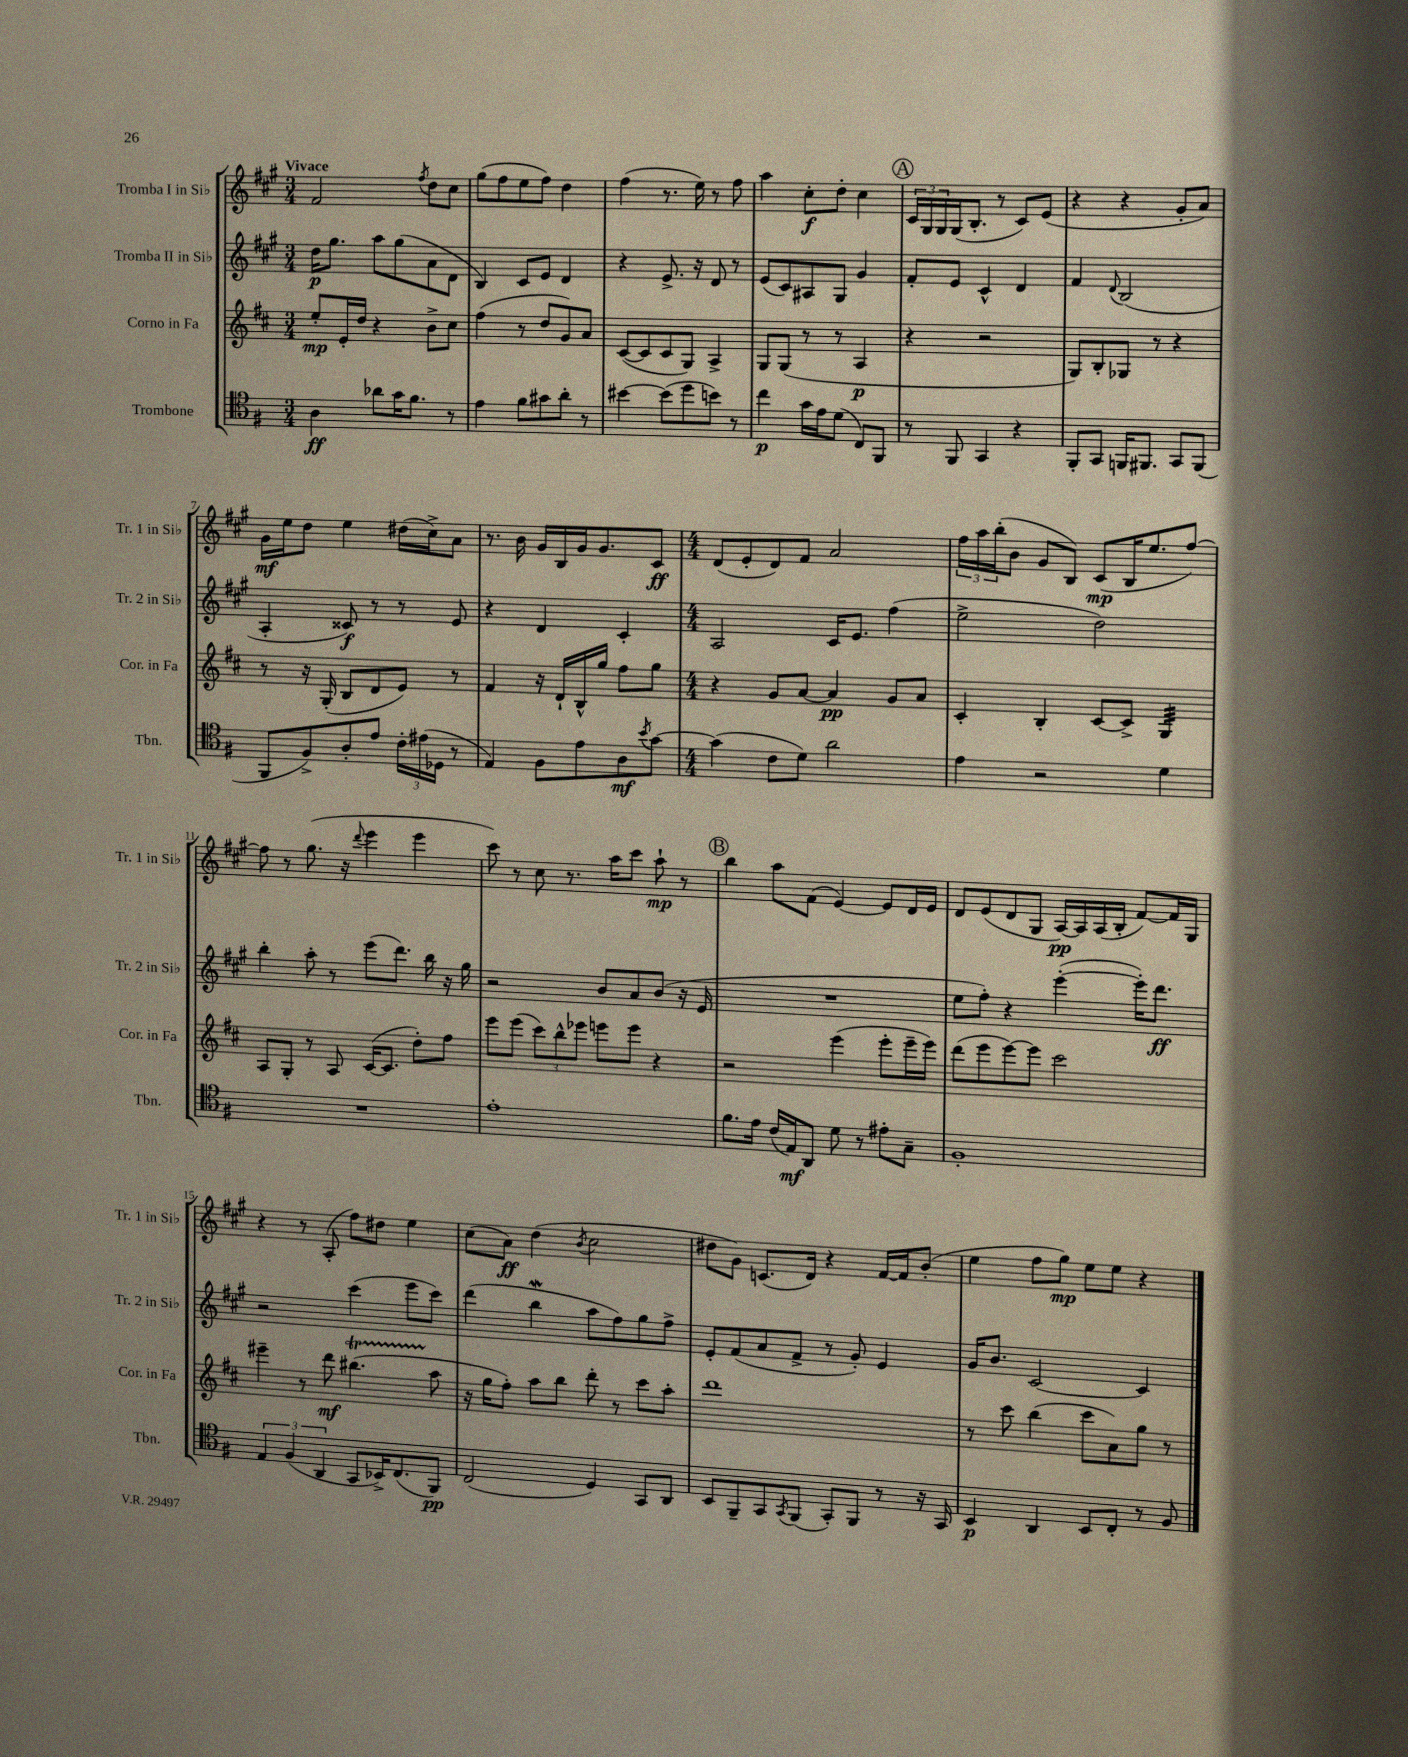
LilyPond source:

<<
\new StaffGroup <<
\new Staff = "s0" \with { instrumentName = "Tromba I in Sib" shortInstrumentName = "Tr. 1 in Sib" } {
    \clef treble \key a \major \numericTimeSignature \time 3/4 \tempo "Vivace"
    fis'2 \acciaccatura { fis''8 } d''8 cis''8 |
    gis''8( fis''8 e''8 fis''8) d''4 |
    fis''4( r8. e''16) r8 fis''8 |
    a''4 cis''8-.\f d''8-. cis''4 |
    \mark \markup { \circle "A" } \tuplet 3/2 { cis'16 gis16 gis16 } gis16( b8.-. r8 cis'8) e'8( |
    r4 r4 gis'8-. a'8) |
    gis'16\mf e''16 d''8 e''4 dis''16( cis''16->) a'8 |
    r8. b'16 gis'16 b16 gis'16 gis'8. cis'8\ff |
    \numericTimeSignature \time 4/4 d'8( e'8-. d'8) fis'8 a'2 |
    \tuplet 3/2 { fis''16 a''16 b''16-.( } b'8 gis'8 b8) cis'8\mp( b16 e''8. fis''8~) |
    fis''8 r8 gis''8.( r16 \appoggiatura { d'''8 } e'''4 e'''4 |
    cis'''8) r8 cis''8 r8. a''16 cis'''8 a''8-!\mp r8 |
    \mark \markup { \circle "B" } b''4 a''8 fis'8( e'4~) e'8 d'16 e'16 |
    d'8 e'8( d'8 gis8 a16~\pp) a16 a16( b16-. fis'8~) fis'16 gis16 |
    r4 r8 a8-.( fis''8) dis''8 e''4 |
    cis''8( a'8\ff) d''4( \acciaccatura { b'8 } cis''2 |
    dis''8 gis'8) c'8.( d'16) r4 fis'16~ fis'16 b'8-.( |
    e''4 fis''8 gis''8\mp) e''8 e''8 r4 \bar "|." |
}
\new Staff = "s1" \with { instrumentName = "Tromba II in Sib" shortInstrumentName = "Tr. 2 in Sib" } {
    \clef treble \key a \major \numericTimeSignature \time 3/4
    d''16\p gis''8. a''8 gis''8( a'8 d'8 |
    b4) cis'8 e'8 d'4 |
    r4 e'8.-> r16 d'8 r8 |
    e'8( cis'8) ais8 gis8 gis'4 |
    \mark \markup { \circle "A" } fis'8-. e'8 cis'4-^ d'4 |
    fis'4 \appoggiatura { d'8 } b2( |
    a4-. cisis'8\f) r8 r8 e'8 |
    r4 d'4 cis'4-. |
    \numericTimeSignature \time 4/4 a2 cis'16 e'8. fis''4( |
    e''2-> d''2) |
    b''4-. a''8-. r8 e'''8( d'''8.) b''16 r16 gis''16 |
    r2 b'8 a'8 b'8( r16 e'16 |
    \mark \markup { \circle "B" } R1 |
    e''8 fis''8-.) r4 e'''4~-.( e'''16-.) d'''8.\ff |
    r2 cis'''4( e'''8 cis'''8) |
    d'''4( b''4\mordent a''8 fis''8) gis''8 fis''8-> |
    e'8-. fis'8( a'8 fis'8-> r8 gis'8-.) e'4 |
    gis'16 b'8. cis'2~ cis'4 \bar "|." |
}
\new Staff = "s2" \with { instrumentName = "Corno in Fa" shortInstrumentName = "Cor. in Fa" } {
    \clef treble \key d \major \numericTimeSignature \time 3/4
    e''8-.\mp e'16-. d''16 r4 b'8-> cis''8 |
    fis''4( r8 d''8 g'8) a'8 |
    cis'8~( cis'8 cis'8 g8) a4-> |
    g8 g8( r8 r8 a4\p |
    \mark \markup { \circle "A" } r4 r2 |
    g8) b8-. ges8 r8 r4 |
    r8 r16 g16-.( b8 d'8 e'8) r8 |
    fis'4 r16 d'16-! b16-^ g''16 fis''8 g''8 |
    \numericTimeSignature \time 4/4 r4 g'8 a'8~ a'4\pp g'8 a'8 |
    cis'4-. b4-. cis'8~ cis'8-> g4:32 |
    a8 g8-. r8 a8 cis'16~( cis'8. d''8-.) fis''8 |
    e'''8 e'''8( \tuplet 3/2 { cis'''8) b''8-^ ees'''8 } e'''8 e'''8 r4 |
    \mark \markup { \circle "B" } r2 e'''4( e'''8-. e'''16-- e'''16) |
    d'''8( e'''8 e'''8~) e'''8 cis'''2 |
    eis'''4-- r8 d'''8\mf bis''4.\startTrillSpan( a''8\stopTrillSpan |
    r16 g''16 fis''8-.) a''8 b''8 d'''8-. r8 cis'''8 a''8-. |
    d'''1 |
    r8 cis'''8 b''4( cis'''8 a'8) g''8 r8 \bar "|." |
}
\new Staff = "s3" \with { instrumentName = "Trombone" shortInstrumentName = "Tbn." } {
    \clef tenor \key g \major \numericTimeSignature \time 3/4
    a4\ff aes'8 g'16 fis'8. r8 |
    e'4 fis'8 gis'8 a'8-. r8 |
    bis'4~ bis'8( d''8 b'8) r8 |
    c''4\p g'16 e'16 d'8( c8) fis,8 |
    \mark \markup { \circle "A" } r8 fis,8 g,4 r4 |
    fis,8-. g,8 f,16 fis,8. g,8 fis,8( |
    fis,8 fis8->) a8-. e'8 \tuplet 3/2 { c'16-. eis'16( des16 } r8 |
    e4) fis8 e'8 a8\mf \acciaccatura { b'8 } g'8~ |
    \numericTimeSignature \time 4/4 g'4( c'8 d'8) a'2 |
    e'4 r2 d'4 |
    R1 |
    e'1-. |
    \mark \markup { \circle "B" } fis'8. e'16 c'16( e16\mf) a,8 d'8 r8 eis'8-. g8-- |
    fis1-. |
    \tuplet 3/2 { e4 fis4( a,4 } g,8 bes,16->) c8.( fis,8\pp) |
    c2( d4) g,8 a,8 |
    b,8 fis,8-- g,8 \acciaccatura { g,8 } fis,8( g,8-.) fis,8 r8 r16 g,16 |
    b,4\p a,4 b,8 c8-. r8 fis8 \bar "|." |
}
>>
>>
